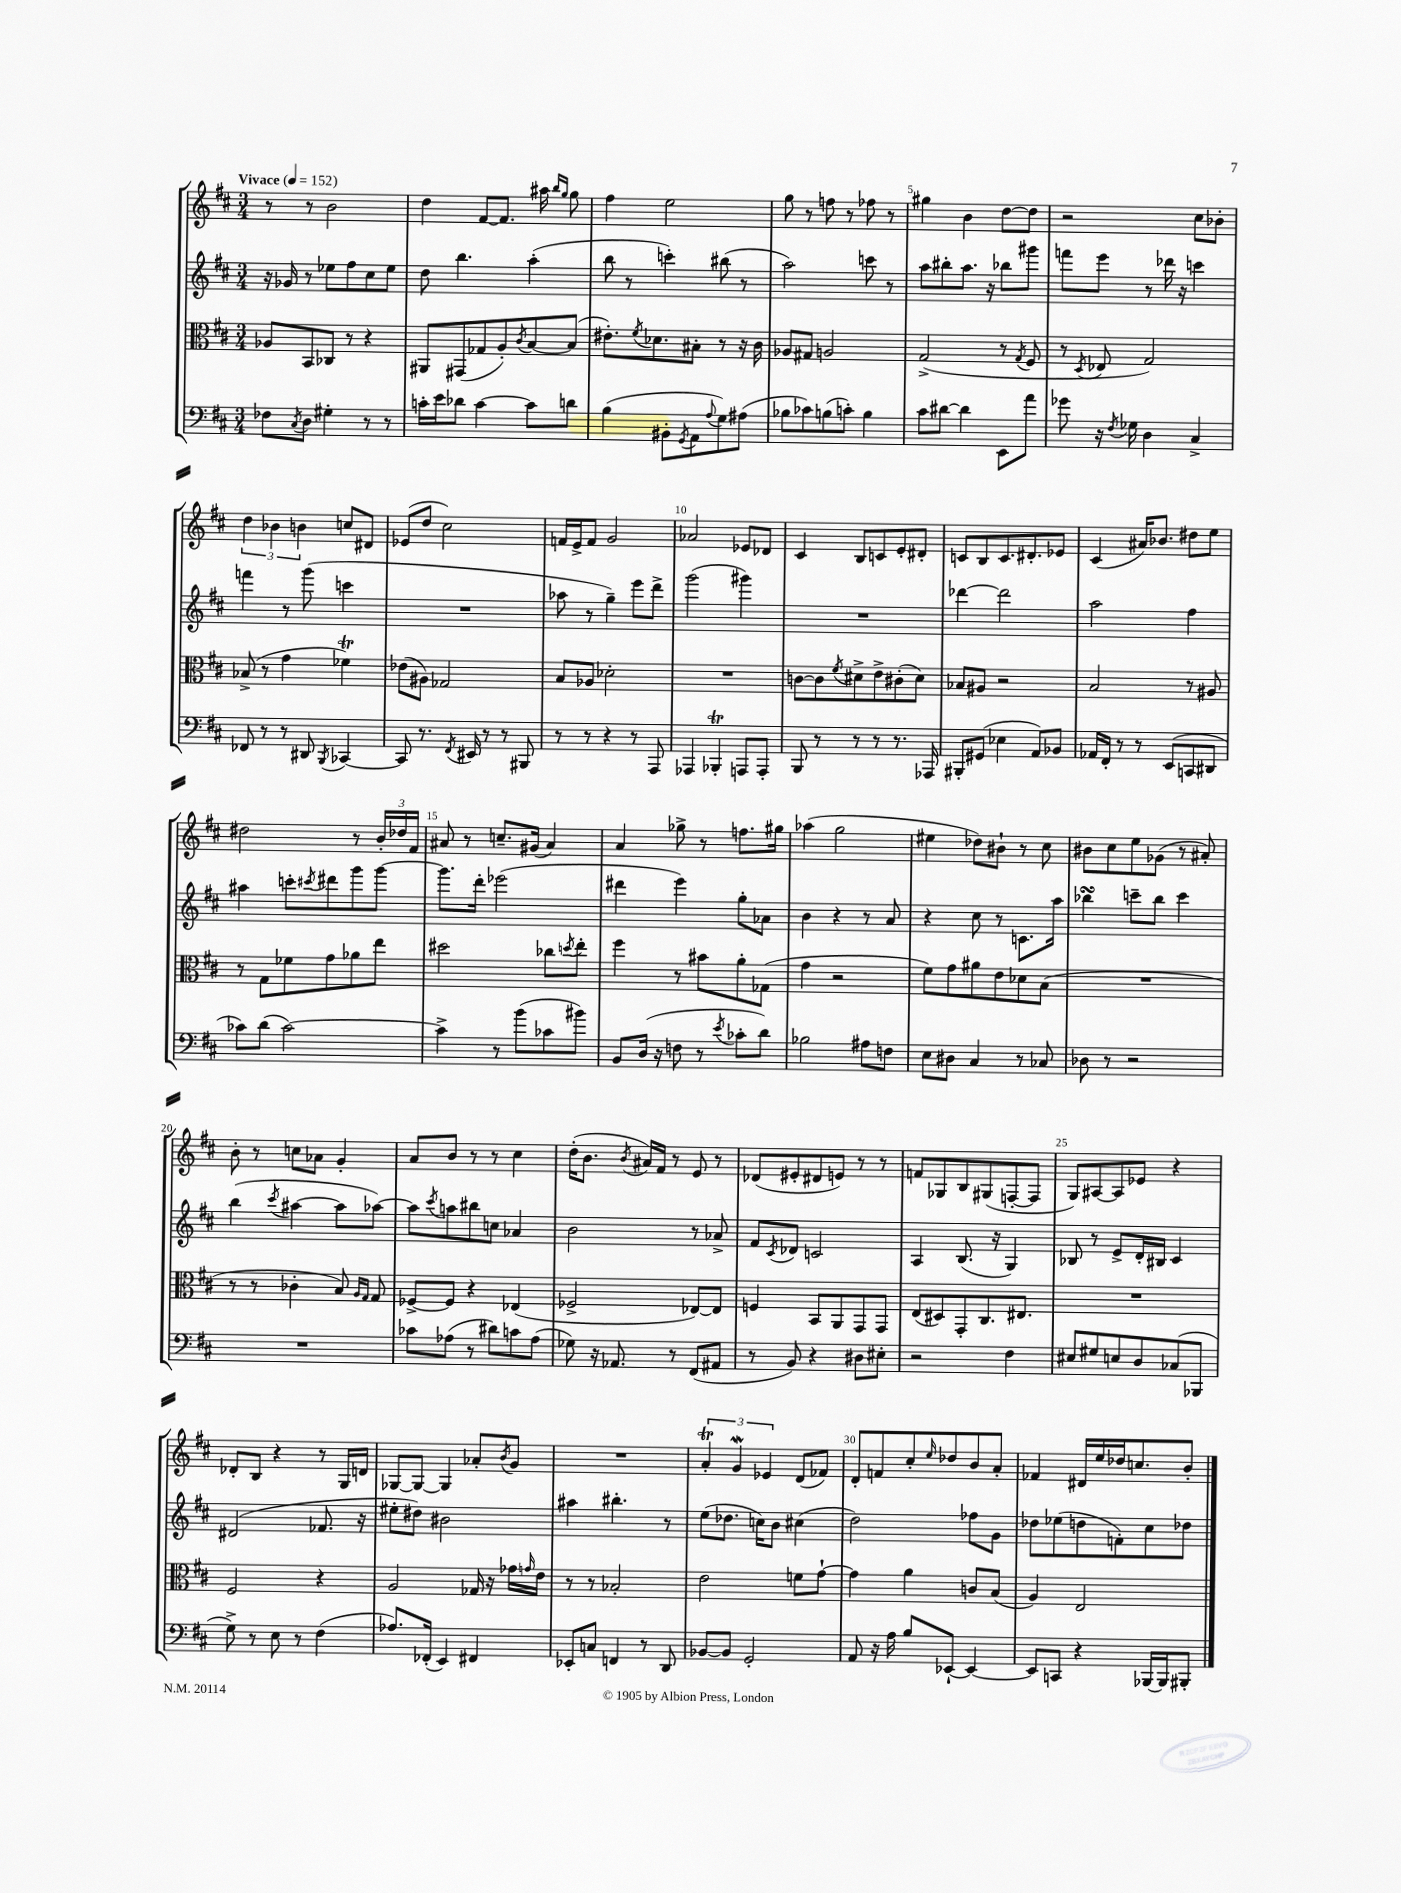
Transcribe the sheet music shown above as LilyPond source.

<<
\new StaffGroup <<
\new Staff = "s0" {
    \clef treble \key d \major \numericTimeSignature \time 3/4 \tempo "Vivace" 4 = 152
    r8 r8 b'2 |
    d''4 fis'8~ fis'8. ais''16 \grace { b''16 g''16 } g''8 |
    fis''4 e''2 |
    g''8 r8 f''8 r8 fes''8 r8 |
    gis''4 b'4 d''8~ d''8 |
    r2 cis''8 bes'8-. |
    \tuplet 3/2 { d''4 bes'4 b'4 } c''8 dis'8 |
    ees'8( d''8 cis''2) |
    f'16 e'16-> f'8 g'2 |
    aes'2 ees'8 des'8 |
    cis'4 b8 c'8 e'8-. dis'8-. |
    c'8 b8 c'8. dis'8.-. ees'8 |
    cis'4( ais'16) bes'8. dis''8 e''8 |
    dis''2 r8 \tuplet 3/2 { b'16-. des''16 fis'16 } |
    ais'8 r8 c''8.-- gis'16( ais'4) |
    a'4 ges''8-> r8 f''8. gis''16 |
    aes''4( g''2 |
    eis''4 des''8) bis'8-! r8 cis''8 |
    bis'8 cis''8 e''8 ges'8( r8 ais'8-.) |
    b'8-. r8 c''8 aes'8 g'4-. |
    a'8 b'8 r8 r8 cis''4 |
    d''16-.( b'8. \acciaccatura { b'8 } ais'16) fis'16 r8 e'8 r8 |
    des'8( eis'8-. dis'8 e'8) r8 r8 |
    f'8 ges8 b8 gis8( f8~-. f8 |
    g8) ais8~ ais8 ees'8 r4 |
    des'8-. b8 r4 r8 g16 d'16 |
    ges8~ ges8~ ges4 aes'8-. \acciaccatura { b'8 } g'8 |
    R2. |
    \tuplet 3/2 { a'4-.\trill g'4\mordent ees'4 } d'8( fes'8) |
    d'8-. f'8 cis''8-. \grace { e''16 } des''8 b'8 a'8-. |
    fes'4 dis'16 e''16 des''16 c''8. b'8-. \bar "|." |
}
\new Staff = "s1" {
    \clef treble \key d \major \numericTimeSignature \time 3/4
    r16 ges'16 r8 ees''8 fis''8 cis''8 ees''8 |
    d''8 b''4. a''4-.( |
    b''8 r8 c'''4-.) bis''8( r8 |
    a''2) c'''8 r8 |
    a''8 bis''8-. a''8. r16 bes''8 gis'''8 |
    f'''8 e'''8 r8 des'''16 r16 c'''4 |
    f'''4 r8 g'''8( c'''4 |
    R2. |
    aes''8 r8 g''4--) e'''8 d'''8-> |
    g'''2( gis'''4) |
    R2. |
    des'''4~ des'''2 |
    a''2 fis''4 |
    ais''4 c'''8-. \acciaccatura { cis'''8 } dis'''8 g'''8 g'''8~ |
    g'''8. d'''16-. ees'''2( |
    dis'''4 e'''4) g''8-. aes'8 |
    b'4 r4 r8 a'8 |
    r4 cis''8 r8 c'8. a''16 |
    bes''4\turn c'''8-- bes''8 c'''4 |
    b''4( \acciaccatura { cis'''8 } ais''4~ ais''8 aes''8~) |
    aes''8 \acciaccatura { cis'''8 } a''8 bis''8 c''8 aes'4 |
    b'2 r8 aes'8-> |
    fis'8 \acciaccatura { cis'8 } des'8 c'2 |
    a4 b8.( r16 g4) |
    bes8 r8 e'8-> d'16-. bis16 cis'4 |
    dis'2( fes'8. r16 |
    eis''8-. dis''8) bis'2 |
    ais''4 bis''4.-. r8 |
    e''8( des''8. c''16) b'8 cis''4( |
    d''2) fes''8 g'8 |
    des''8 ees''8( d''8 f'8-.) cis''8 des''8 \bar "|." |
}
\new Staff = "s2" {
    \clef alto \key d \major \numericTimeSignature \time 3/4
    aes8 b,8 ces8 r8 r4 |
    ais,8 gis,8( ges8 a8-.) \acciaccatura { cis'8 } b8~ b8( |
    eis'8.-.) \acciaccatura { fis'8 } des'8. bis8-. r8 r16 cis'16 |
    aes8 gis8 a2 |
    g2->( r8 \acciaccatura { g8 } fis8 |
    r8 \acciaccatura { d8 } ees8 g2) |
    bes8->( r8 g'4 fes'4\trill) |
    ees'8( ais8) ges2 |
    b8 aes8 des'2-. |
    R2. |
    c'8~ c'8 \acciaccatura { fis'8 } dis'8-> e'8-> cis'8-.( dis'8) |
    bes8 ais8 r2 |
    b2 r8 ais8 |
    r8 g8 fes'8 g'8 aes'8 e''8 |
    dis''2 ces''8 \acciaccatura { d''8 } e''8-. |
    fis''4 r8 bis'8 a'8-. ges8( |
    g'4 r2 |
    fis'8) g'8 ais'8 e'8 des'8 b8( |
    R2. |
    r8 r8 ces'4-. b8) \grace { a16 g16 } g8 |
    fes8~-> fes8 r4 ees4( |
    fes2-> ees8~) ees8 |
    f4 b,8 a,8 g,8 g,8 |
    e8( dis8) g,8-. cis8. eis8. |
    R2. |
    fis2 r4 |
    a2 ges16 r16 ges'16 \grace { g'16 } e'16 |
    r8 r8 bes2-. |
    e'2 f'8 g'8~-! |
    g'4 a'4 c'8 b8( |
    a4) e2 \bar "|." |
}
\new Staff = "s3" {
    \clef bass \key d \major \numericTimeSignature \time 3/4
    fes8 \acciaccatura { cis8 } d8 gis4-. r8 r8 |
    c'16-. e'16 des'8 c'4~ c'8 d'8 |
    b4( bis,8-. \acciaccatura { g,8 } a,8 \appoggiatura { a8 } g8) ais8( |
    bes8 ces'8) b8( c'8-.) b4 |
    cis'8 dis'8~ dis'4 e,8 a'8 |
    ges'8 r16 \acciaccatura { fis8 } ges16 d4 cis4-> |
    fes,8 r8 r8 dis,8 \acciaccatura { b,,8 } ces,4~ |
    ces,8 r8. \acciaccatura { fis,8 } eis,16 r8 r8 bis,,8 |
    r8 r8 r4 r8 a,,8 |
    aes,,4 bes,,4-.\trill a,,8 a,,8-. |
    b,,8 r8 r8 r8 r8. aes,,16 |
    bis,,8-. gis,8( ees4 a,8) bes,8 |
    aes,16 fis,16-. r8 r8 e,8( c,8 dis,8 |
    ces'8) d'8( ces'2~) |
    ces'4-> r8 b'8( ces'8 bis'8) |
    b,8 d16( r16 f8 r8 \acciaccatura { e'8 } ces'8-. d'8) |
    bes2 ais8 f8 |
    e8 dis8 cis4 r8 ces8 |
    des8 r8 r2 |
    R2. |
    ces'8 aes8( r8 dis'8) c'8 aes8( |
    ges8) r16 aes,8. r8 fis,8( ais,8 |
    r8 b,8) r4 dis8 eis8-. |
    r2 fis4 |
    eis8 gis8 e8 d8 ces8( bes,,8 |
    g8->) r8 e8 r8 fis4( |
    aes8.) fes,16-.( e,4) fis,4 |
    ees,8-. c8 f,4 r8 d,8 |
    bes,8~ bes,8 g,2-. |
    a,8 r16 a16 b8 ees,8~-! ees,4~ |
    ees,8 c,8 r4 bes,,16~ bes,,16 bis,,8-. \bar "|." |
}
>>
>>
\layout { \context { \Score \override BarNumber.break-visibility = ##(#f #t #t) barNumberVisibility = #(every-nth-bar-number-visible 5) } }
